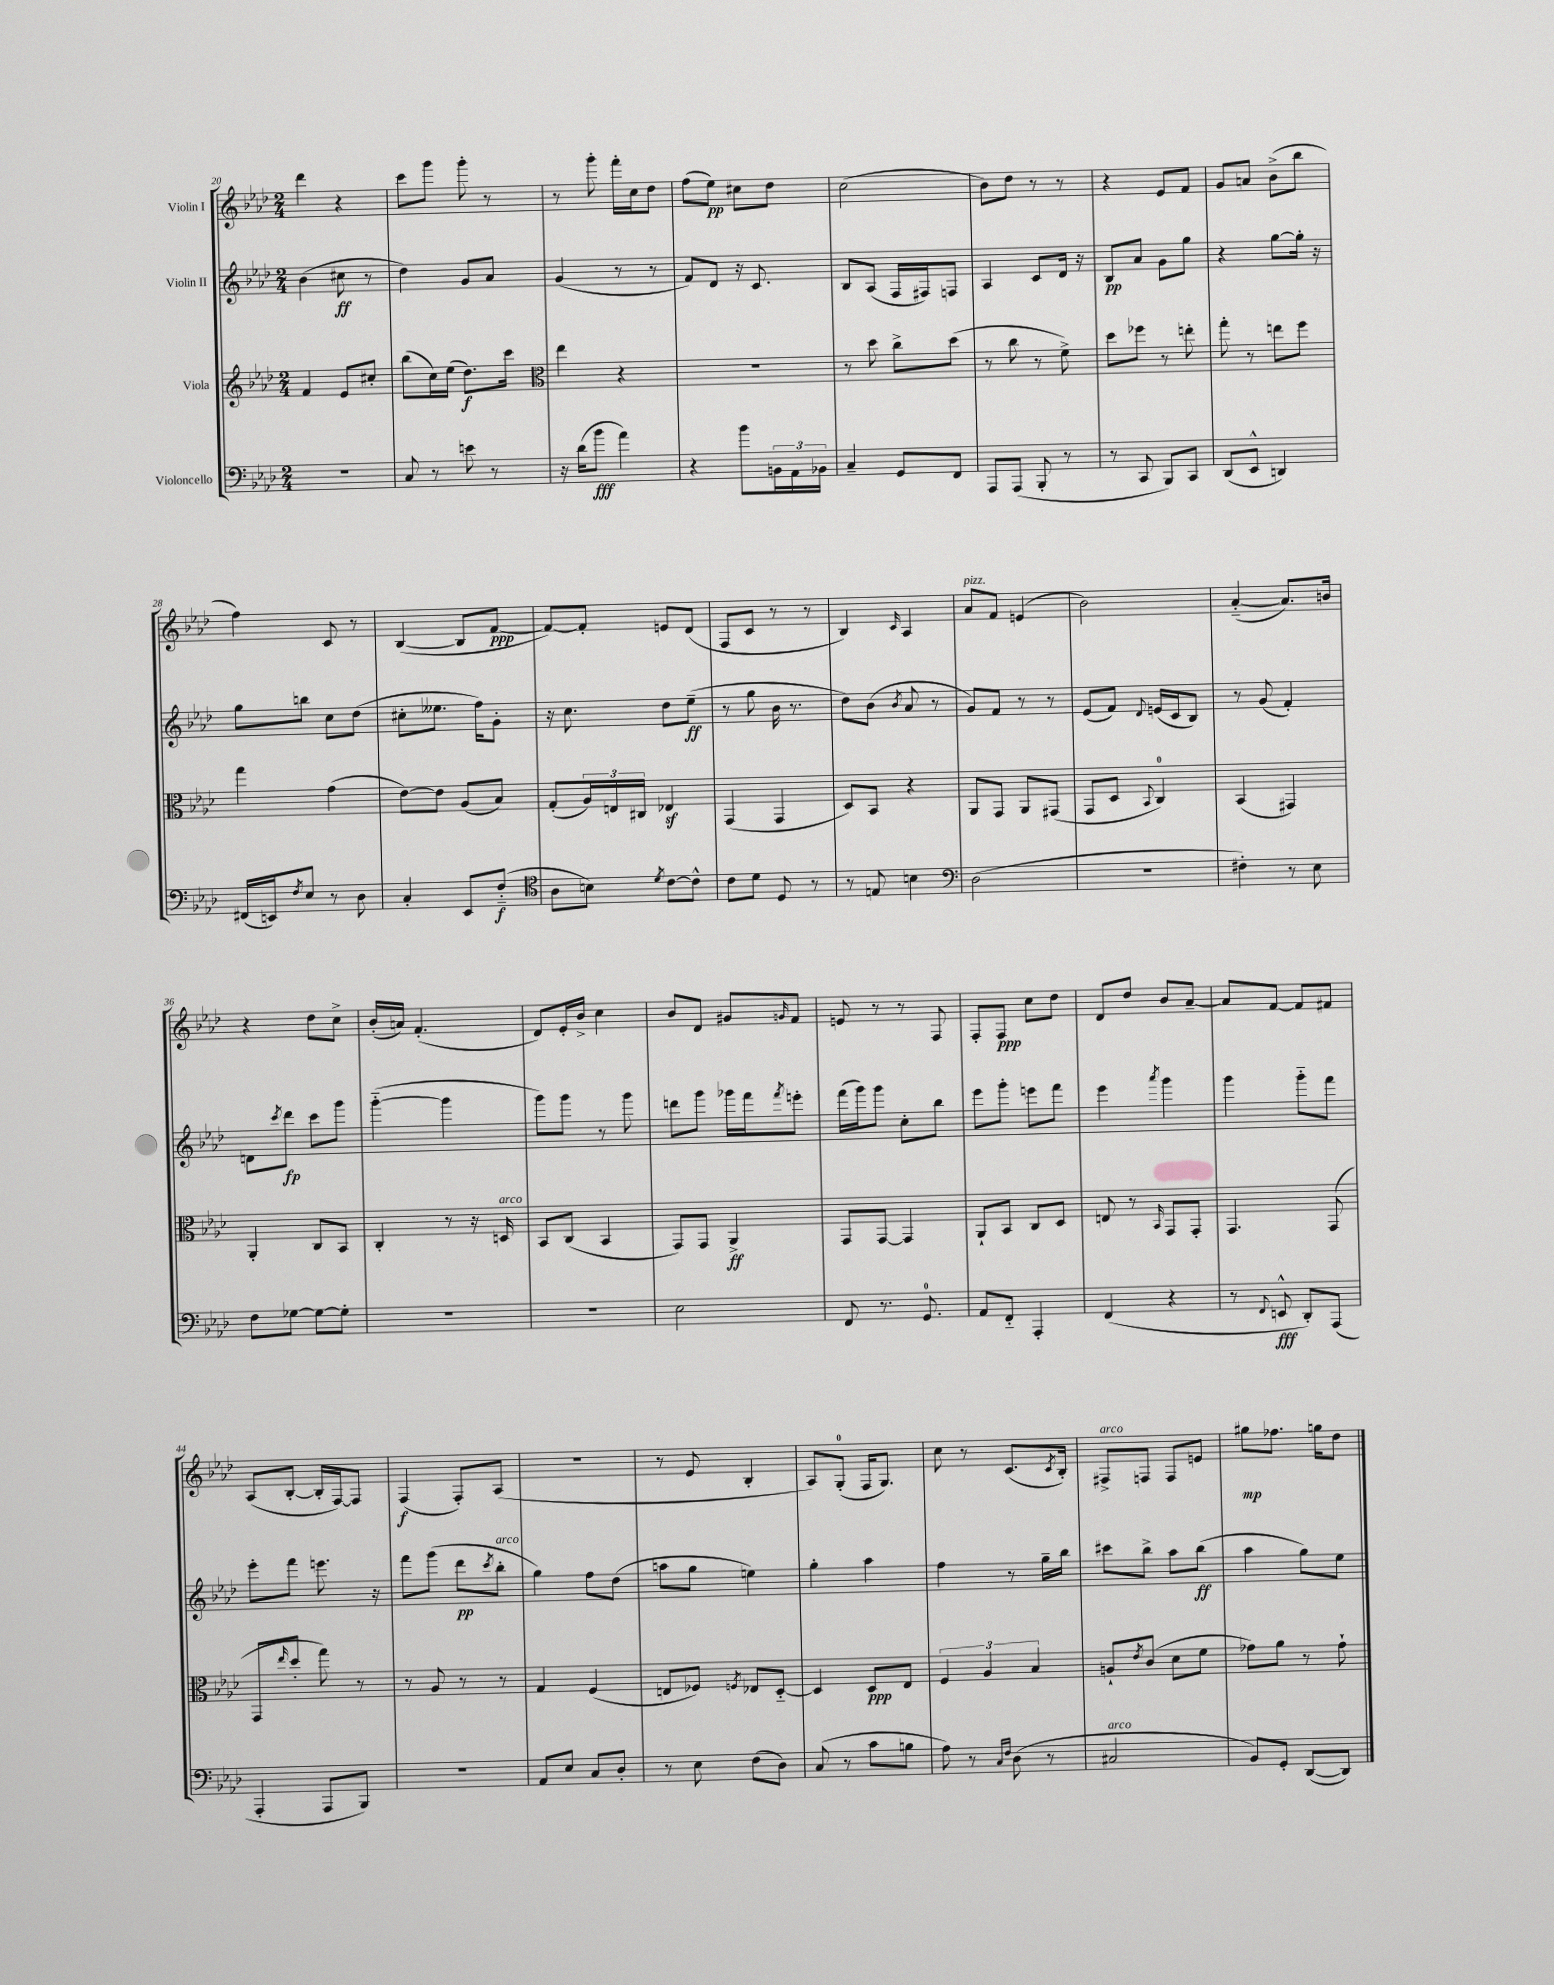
<<
\new StaffGroup <<
\new Staff = "s0" \with { instrumentName = "Violin I" } {
    \clef treble \key aes \major \numericTimeSignature \time 2/4
    des'''4 r4 |
    c'''8 g'''8 g'''8-. r8 |
    r8 g'''8-. f'''16-. c''16 des''8 |
    f''8( ees''8\pp) cis''8 des''8 |
    c''2( |
    bes'8) des''8 r8 r8 |
    r4 ees'8 f'8 |
    g'8 a'8 bes'8->( bes''8 |
    f''4) c'8 r8 |
    bes4~( bes8 f'8~\ppp |
    f'8~) f'8-. e'8 des'8( |
    f8 c'8 r8 r8 |
    bes4) \grace { c'16 } aes4 |
    aes'8^\markup { \italic "pizz." } f'8 e'4( |
    bes'2) |
    aes'4~-_( aes'8.) b'16 |
    r4 des''8 c''8-> |
    bes'16-.( a'16) f'4.-.( |
    des'8) ees'16-. bes'16-> c''4 |
    bes'8 des'8 gis'8 \grace { g'16 } f'8 |
    e'8 r8 r8 f8 |
    f8-. f8\ppp c''8 des''8 |
    des'8 des''8 bes'8 aes'8~-- |
    aes'8 f'8~ f'8 fis'8 |
    aes8( bes8~-. bes16-. f16~) f8 |
    f4\f( f8-.) aes8( |
    r2 |
    r8 ees'8 bes4-. |
    aes8) g8-0-.( f16 g8.) |
    c''8 r8 c'8.( \acciaccatura { c'8 } bes16-.) |
    fis8->^\markup { \italic "arco" } f8 f8 e'8 |
    gis''8\mp fes''8. g''16 des''8 \bar "|." |
}
\new Staff = "s1" \with { instrumentName = "Violin II" } {
    \clef treble \key aes \major \numericTimeSignature \time 2/4
    bes'4( cis''8\ff r8 |
    des''4) g'8 aes'8 |
    g'4( r8 r8 |
    f'8) des'8 r16 c'8. |
    bes8 aes8( f16 fis16) f8 |
    aes4 c'8 des'16 r16 |
    bes8\pp aes'8 g'8 g''8 |
    r4 g''8~ g''16-. r16 |
    g''8 b''8 c''8 des''8( |
    cis''8-. eeses''8. f''16) g'8-. |
    r16 c''8. des''8 ees''8--\ff( |
    r8 g''8 bes'16 r8. |
    des''8) bes'8( \acciaccatura { bes'8 } aes'8 r8 |
    g'8) f'8 r8 r8 |
    ees'8( f'8) \appoggiatura { des'8 } e'16( c'16 bes8) |
    r8 g'8( f'4-.) |
    d'8 \acciaccatura { c'''8 } des'''8\fp c'''8 g'''8 |
    g'''4~-_( g'''4 |
    g'''8) g'''8 r8 g'''8 |
    d'''8 g'''8 ges'''16 f'''16 \acciaccatura { f'''8 } e'''8-. |
    f'''16( g'''16) g'''8 c''8-. bes''8 |
    ees'''8 g'''8-. e'''8 f'''8 |
    ees'''4 \acciaccatura { aes'''8 } g'''4 |
    g'''4 g'''8-_ f'''8 |
    ees'''8-. f'''8 e'''8. r16 |
    f'''8 g'''8( des'''8\pp \acciaccatura { c'''8 } bes''8-.^\markup { \italic "arco" } |
    g''4) f''8 des''8( |
    a''8 g''8 e''4) |
    g''4-. aes''4 |
    f''4 r8 g''16-- bes''16 |
    cis'''8 bes''8-> aes''8 bes''8\ff( |
    aes''4 g''8) ees''8 \bar "|." |
}
\new Staff = "s2" \with { instrumentName = "Viola" } {
    \clef treble \key aes \major \numericTimeSignature \time 2/4
    f'4 ees'8 cis''8-. |
    bes''8( c''16) ees''16( des''8.\f) c'''16 |
    \clef alto ees''4 r4 |
    R2 |
    r8 des''8 c''8-> des''8( |
    r8 c''8 r8 f'8->) |
    des''8 fes''8 r8 e''8-. |
    g''8-. r8 e''8 f''8 |
    g''4 g'4( |
    ees'8~) ees'8 aes8( bes8) |
    g8-.( \tuplet 3/2 { aes16) e16 cis16 } ees4\sf |
    g,4( g,4 |
    des8) bes,8 r4 |
    aes,8 g,8 aes,8 gis,8( |
    g,8 des8 \appoggiatura { bes,8 } c4-0) |
    bes,4( gis,4) |
    aes,4-. c8 bes,8 |
    c4-. r8 r16 d16^\markup { \italic "arco" } |
    bes,8 c8( bes,4 |
    g,8) g,8 aes,4->\ff |
    g,8 g,8~ g,4 |
    aes,8-! bes,8 c8 des8 |
    e8 r8 \grace { bes,16 } g,8 g,8-. |
    g,4. g,8( |
    g,8 \grace { ees''16 } des''8-. g''8) r8 |
    r8 aes8 r8 r8 |
    g4 f4( |
    e8 fes8) \acciaccatura { f8 } ees8 des8~-_ |
    des4 des8\ppp ees8 |
    \tuplet 3/2 { f4 aes4 bes4 } |
    a8-! \acciaccatura { ees'8 } c'8( des'8 f'8 |
    ges'8) aes'8 r8 ges'8-! \bar "|." |
}
\new Staff = "s3" \with { instrumentName = "Violoncello" } {
    \clef bass \key aes \major \numericTimeSignature \time 2/4
    r2 |
    c8 r8 e'8 r8 |
    r16 des'16( bes'8\fff aes'4) |
    r4 bes'8 \tuplet 3/2 { b,16 aes,16 bes,16 } |
    c4-- g,8 f,8 |
    aes,,8 aes,,8( bes,,8-. r8 |
    r8 c,8 bes,,8) c,8 |
    des,8( ees,8-^ d,4) |
    fis,16( e,16) \acciaccatura { f8 } ees8 r8 des8 |
    c4-. ees,8 f8-_\f( |
    \clef tenor aes8 b8) \acciaccatura { des'8 } c'8~ c'8-^ |
    c'8 des'8 des8 r8 |
    r8 e8 b4 |
    \clef bass des2( |
    r2 |
    fis4-.) r8 ees8 |
    f8 ges8~ ges8~ ges8-. |
    R2 |
    r2 |
    ees2 |
    f,8 r8. g,8.-0 |
    aes,8 f,8-_ aes,,4-. |
    f,4( r4 |
    r8 \appoggiatura { f,8 } e,8-^\fff des,8-.) aes,,8( |
    aes,,4-. aes,,8 bes,,8) |
    r2 |
    aes,8 ees8 c8 des8-. |
    r8 ees8 f8( des8) |
    c8( r8 c'8 b8 |
    aes8) r8 \grace { c16 f16 } des8( r8 |
    cis2^\markup { \italic "arco" } |
    bes,8) g,8-. des,8~( des,8) \bar "|." |
}
>>
>>
\layout { \context { \Score currentBarNumber = #20 } }
